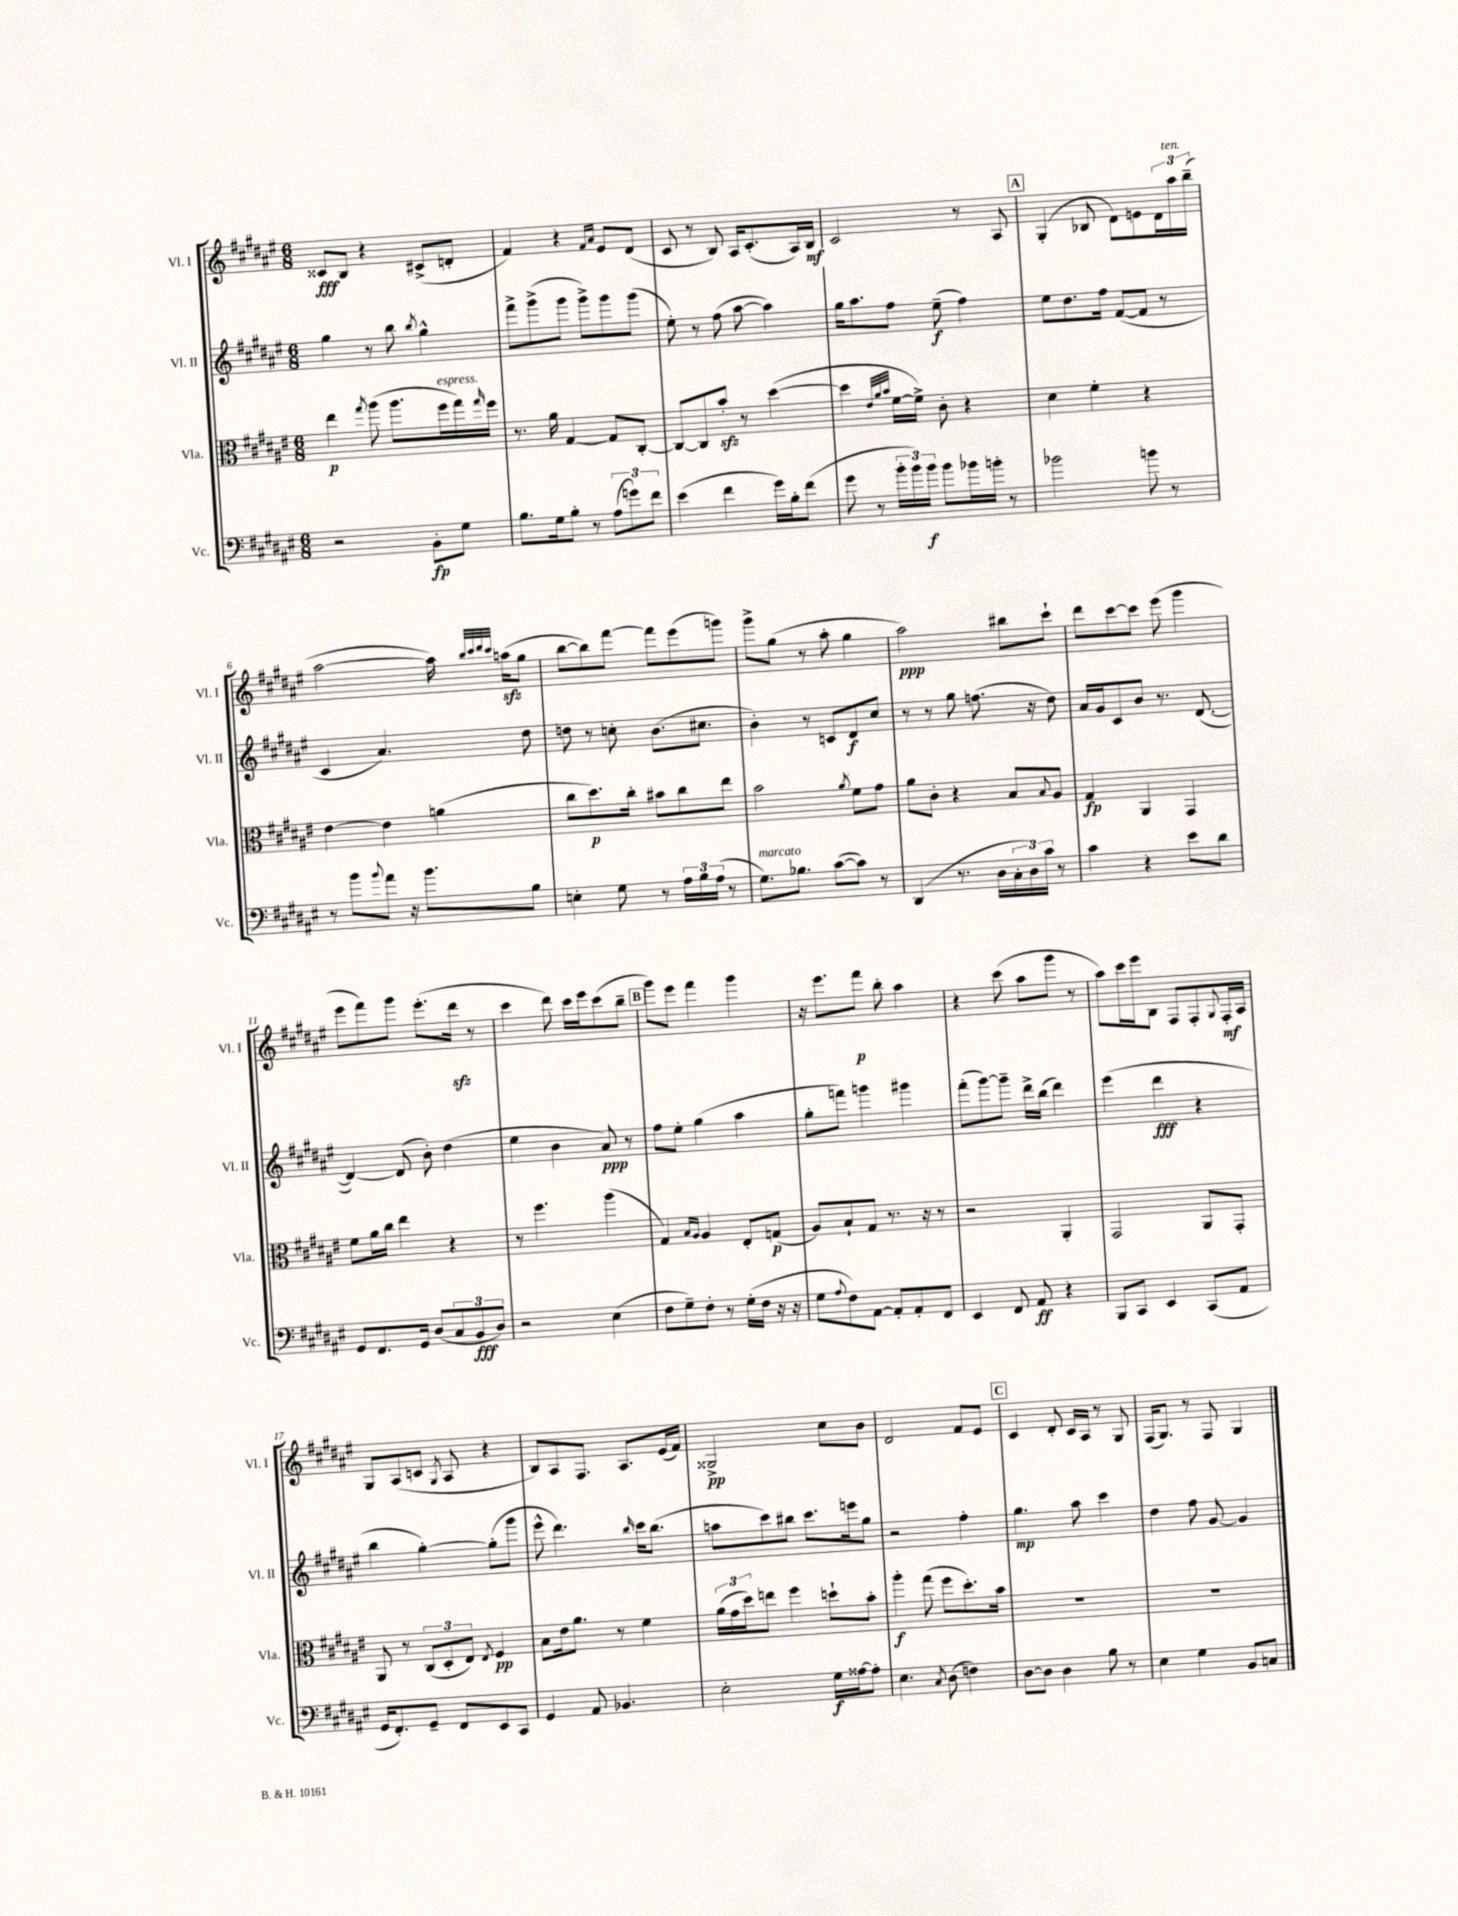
<<
\new StaffGroup <<
\new Staff = "s0" \with { instrumentName = "Vl. I" shortInstrumentName = "Vl. I" } {
    \clef treble \key fis \major \numericTimeSignature \time 6/8
    cisis'8\fff b8 r4 cis'8->( d'8-. |
    fis'4) r4 \grace { fis'16 ais'16 } eis'8 dis'8( |
    cis'8 r8 b8) ais16 cis'8.-.( ais16) b16\mf |
    cis'2 r8 ais8 |
    \mark \markup { \box "A" } gis4-.( bes8 dis'8) e'8 \tuplet 3/2 { dis'16 ais''16^\markup { \italic "ten." } b''16--( } |
    ais''2~ ais''16) \grace { b''32 cis'''32 dis'''32 cis'''32 } a''16\sfz( gis''8 |
    b''8~ b''8) fis'''8~ fis'''8 eis'''8( g'''8) |
    gis'''8-> gis''8( r8 ais''8-. gis''4 |
    ais''2\ppp) bis''8 cis'''8-! |
    dis'''8 cis'''8~ cis'''8 eis'''8( gis'''4 |
    eis'''8 fis'''8) gis'''8 eis'''8.-.( dis'''16\sfz r8 |
    cis'''4 dis'''8) cis'''16 eis'''16 cis'''8( b''8-- |
    \mark \markup { \box "B" } gis'''8) eis'''8 fis'''4 gis'''4 |
    r16 eis'''8. fis'''8\p b''8-. ais''4 |
    r4 cis'''8( ais''8 gis'''8 r8 |
    ais''8) cis'''16 eis'''16 b8 fis8 fis8-. \appoggiatura { gis8 } fis16-.\mf ais16 |
    gis8 ais8( c'8 \acciaccatura { gis8 } ais8 r4 |
    b8) ais8 fis8. ais8. eis'16( fis'16) |
    gisis2->\pp cis''8 b'8 |
    dis'2 fis'8 eis'8 |
    \mark \markup { \box "C" } cis'4 dis'8-. cis'16 ais16 r8 gis8 |
    fis16( gis8.) r8 fis8 gis4 \bar "|." |
}
\new Staff = "s1" \with { instrumentName = "Vl. II" shortInstrumentName = "Vl. II" } {
    \clef treble \key fis \major \numericTimeSignature \time 6/8
    gis''4 r8 b''8 \acciaccatura { b''8 } gis''4-^ |
    fis'''8-> gis'''8->( gis'''8 gis'''8->) gis'''8 gis'''8( |
    eis''8-.) r8 fis''8( ais''8~ ais''4) |
    gis''16 ais''8. fis''8 eis''8--\f( fis''4) |
    \mark \markup { \box "A" } eis''8 dis''8. fis''16 fis'8~( fis'8 r8 |
    cis'4 ais'4.) dis''8 |
    d''8 r8 c''8-. b'8.( cis''8. |
    b'4-.) r8 c'8 dis'8\f cis''8 |
    r8 r8 gis''8 f''8.( r16 dis''8) |
    ais'16 gis'16 cis'8 b'8 r8. dis'8.~( |
    dis'4~) dis'8( b'8-.) dis''4( |
    eis''4 b'4 ais'8\ppp) r8 |
    \mark \markup { \box "B" } fis''8 eis''8-. gis''4( ais''4 |
    gis''8-. f'''8) g'''4 gis'''4 |
    fis'''8-.( gis'''8~) gis'''8-- dis'''16-> b''16( dis'''4) |
    eis'''4( dis'''4\fff r4 |
    b''4 gis''4~-.) gis''8-.( gis'''8 |
    eis'''8-^ dis'''4.) \grace { b''16 } cis'''16 b''8.( |
    a''8 cis'''8) bis''8 cis'''8. e'''16 gis''8 |
    r2 fis''4-. |
    \mark \markup { \box "C" } gis''4.\mp ais''8 cis'''4 |
    dis''4 fis''8 gis'8~ gis'4 \bar "|." |
}
\new Staff = "s2" \with { instrumentName = "Vla." shortInstrumentName = "Vla." } {
    \clef alto \key fis \major \numericTimeSignature \time 6/8
    eis''4\p \acciaccatura { gis''8 } ais''8( ais''8. fis''16^\markup { \italic "espress." } gis''16) \grace { gis''16 } fis''16 |
    r8. ais'16 gis4~ gis8 cis8~-. |
    cis8~ cis8 b'8-.\sfz r8 dis''4~( |
    dis''4 \grace { eis'32 ais'32 b'32 } fis'16~ fis'16->) cis'8-. r4 |
    \mark \markup { \box "A" } dis'4 fis'4-. r4 |
    eis'4~ eis'4 a'4( |
    cis''8 dis''8.\p) cis''16-. bis'8 cis''8 eis''8 |
    b'2 \acciaccatura { ais'8 } fis'8 gis'8 |
    ais'8 cis'8-. r4 b8 \appoggiatura { b8 } ais8 |
    gis4\fp ais,4 gis,4 |
    fis'8 ais'16 cis''16 eis''4 r4 |
    r8 fis''4. ais''4( |
    \mark \markup { \box "B" } gis4) \grace { b16 ais16 } ais4 eis8-. g8\p( |
    ais8) b8-! gis8 r8. r16 r8 |
    r2 ais,4-. |
    gis,2 ais,8 gis,8-. |
    ais,8 r8 \tuplet 3/2 { cis8( dis8-. eis8) } \acciaccatura { eis8 } fis4\pp |
    b8 eis'16 ais'8. r8 fis'4 |
    \tuplet 3/2 { ais'16( gis'16 dis''16) } e''8 fis''4 d''8-! b'8-. |
    ais''4-.\f gis''8( fis''8 dis''8.-.) b'16 |
    \mark \markup { \box "C" } R2. |
    R2. \bar "|." |
}
\new Staff = "s3" \with { instrumentName = "Vc." shortInstrumentName = "Vc." } {
    \clef bass \key fis \major \numericTimeSignature \time 6/8
    r2 b,8-.\fp gis8 |
    b8. gis16 b8-. r8 \tuplet 3/2 { ais8( g'8) fis'8 } |
    eis'4( fis'4 gis'16) b16-. fis'8( |
    gis'8 r8 \tuplet 3/2 { b'16-. b'16) b'16\f } b'8 bes'16 b'16-. r8 |
    \mark \markup { \box "A" } bes'2 b'8 r8 |
    r8 b'8 \appoggiatura { b'8 } ais'8 r16 b'8. b8 |
    e4-. gis8 r8 \tuplet 3/2 { ais16 b16 ais16( } r8 |
    gis8.^\markup { \italic "marcato" }) bes8. cis'8~( cis'8) r8 |
    dis,4( r8. dis16 \tuplet 3/2 { cis16-. dis16) cis'16 } r8 |
    cis'4 r4 eis'8 dis'8 |
    gis,8 fis,8. gis,16 dis8( \tuplet 3/2 { cis8 b,8\fff dis8) } |
    r2 eis4( |
    \mark \markup { \box "B" } fis8 gis8--) fis8-. r8 gis16-.( fis16 r16 r16 |
    gis8 \appoggiatura { ais8 } fis8) ais,8~ ais,8-. ais,8-. fis,8 |
    eis,4 fis,8 ais,8\ff r4 |
    b,,8 cis,8 eis,4 cis,8( ais,8 |
    gis,16 fis,8.-.) gis,8-- fis,8 eis,8 cis,8 |
    gis,4 ais,8 bes,4. |
    eis2-. gis16\f aisis16~ aisis8-. |
    eis4. \acciaccatura { cis8 } dis8( f4) |
    \mark \markup { \box "C" } dis8~ dis8 dis4 b8 r8 |
    eis4 gis4 b,8 c8 \bar "|." |
}
>>
>>
